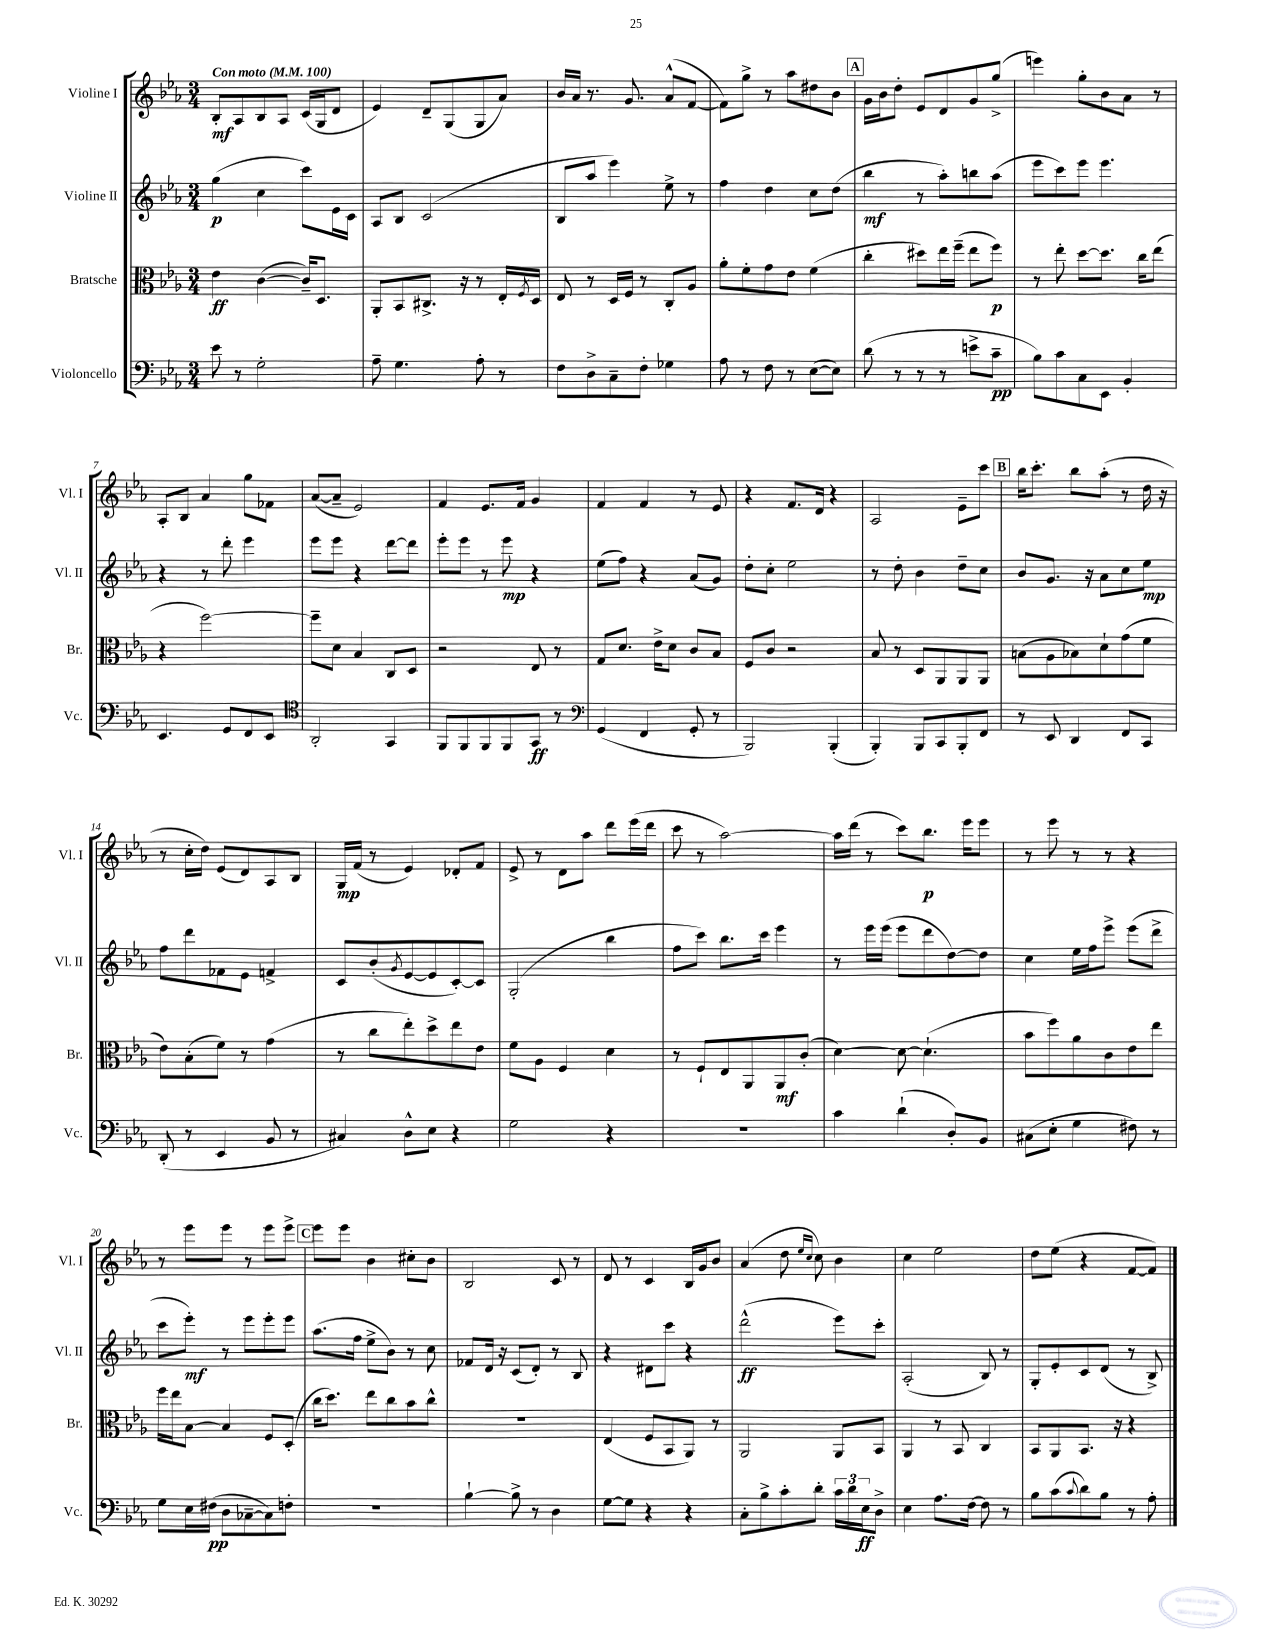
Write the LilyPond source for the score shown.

<<
\new StaffGroup <<
\new Staff = "s0" \with { instrumentName = "Violine I" shortInstrumentName = "Vl. I" } {
    \clef treble \key ees \major \numericTimeSignature \time 3/4 \tempo "Con moto" 4 = 100
    bes8-.\mf aes8 bes8 aes8 c'16( g16 d'8 |
    ees'4) d'8-- g8( g8 aes'8) |
    bes'16 aes'16 r8. g'8. aes'8-^( f'8~ |
    f'8) g''8-> r8 aes''8 dis''8 bes'8 |
    \mark \markup { \box "A" } g'16 bes'16 d''8-. ees'8 d'8 g'8 g''8->( |
    e'''4) g''8-. bes'8 aes'8 r8 |
    aes8-. bes8 aes'4 g''8 fes'8 |
    aes'8~( aes'8-- ees'2) |
    f'4 ees'8. f'16 g'4 |
    f'4 f'4 r8 ees'8 |
    r4 f'8. d'16 r4 |
    aes2 ees'8-- c'''8 |
    \mark \markup { \box "B" } bes''16 c'''8.-. bes''8 aes''8-.( r8 d''16 r16 |
    r8 c''16-. d''16) ees'8( d'8) aes8 bes8 |
    g16\mp f'16( r8 ees'4) des'8-. f'8 |
    ees'8-> r8 d'8 aes''8 d'''8 ees'''16( d'''16 |
    c'''8 r8 aes''2~) |
    aes''16 d'''16( r8 c'''8) bes''8.\p ees'''16 ees'''8 |
    r8 ees'''8 r8 r8 r4 |
    r8 ees'''8 ees'''8 r8 ees'''8 ees'''8-> |
    \mark \markup { \box "C" } ees'''8 ees'''8 bes'4 cis''8-. bes'8 |
    bes2 c'8 r8 |
    d'8 r8 c'4 bes16 g'16 bes'8 |
    aes'4( d''8 \grace { ees''16 c''16 } c''8) bes'4 |
    c''4 ees''2 |
    d''8 ees''8( r4 f'8~ f'8) \bar "|." |
}
\new Staff = "s1" \with { instrumentName = "Violine II" shortInstrumentName = "Vl. II" } {
    \clef treble \key ees \major \numericTimeSignature \time 3/4
    g''4\p( c''4 c'''8) ees'16 c'16 |
    aes8 bes8 c'2( |
    bes8 aes''8 ees'''4) ees''8-> r8 |
    f''4 d''4 c''8 d''8( |
    \mark \markup { \box "A" } bes''4\mf r8 aes''8-.) b''8 aes''8( |
    ees'''8 c'''8) ees'''8 ees'''4. |
    r4 r8 d'''8-. ees'''4 |
    ees'''8 ees'''8 r4 d'''8~ d'''8 |
    ees'''8-. ees'''8 r8 ees'''8\mp r4 |
    ees''8( f''8) r4 aes'8( g'8) |
    d''8-. c''8-. ees''2 |
    r8 d''8-. bes'4 d''8-- c''8 |
    \mark \markup { \box "B" } bes'8 g'8. r16 aes'8 c''8 ees''8\mp |
    f''8 d'''8 fes'8 ees'8 f'4-> |
    c'8 bes'8-.( \acciaccatura { g'8 } ees'8~ ees'8 c'8~-.) c'8 |
    g2-.( bes''4 |
    f''8 c'''8) bes''8. c'''16 ees'''4 |
    r8 ees'''16 ees'''16( ees'''8 d'''8 d''8~) d''8 |
    c''4 ees''16 f''16 ees'''8-> ees'''8( d'''8-> |
    c'''8 ees'''8-.\mf) r8 ees'''8 ees'''8-. ees'''8 |
    \mark \markup { \box "C" } aes''8.( f''16 ees''8-> bes'8) r8 c''8 |
    fes'8 d'16 r16 c'8( d'8-.) r8 bes8 |
    r4 dis'8 c'''8 r4 |
    d'''2-^\ff( ees'''8) c'''8-. |
    aes2-.( bes8) r8 |
    g8-. ees'8-. c'8 d'8( r8 bes8->) \bar "|." |
}
\new Staff = "s2" \with { instrumentName = "Bratsche" shortInstrumentName = "Br." } {
    \clef alto \key ees \major \numericTimeSignature \time 3/4
    ees'4\ff c'4~( c'16--) d8. |
    aes,8-. bes,8 cis8.-> r16 r8 ees16-. \acciaccatura { f8 } d16 |
    ees8 r8 d16 f16 r8 c8-. aes8 |
    aes'8-. f'8-. g'8 ees'8 f'4( |
    \mark \markup { \box "A" } c''4-. dis''8) ees''16 f''16--( ees''8 f''8\p) |
    r8 ees''8-. d''8~ d''8. c''16 ees''8( |
    r4 f''2~) |
    f''8-- d'8 bes4 c8 d8 |
    r2 ees8 r8 |
    g8 d'8. ees'16-> d'8 c'8 bes8 |
    f8 c'8 r2 |
    bes8 r8 d8 aes,8 aes,8 aes,8 |
    \mark \markup { \box "B" } b8( aes8 bes8) d'8-! g'8( f'8 |
    ees'8) bes8-.( f'8) r8 g'4( |
    r8 c''8 ees''8-.) d''8-> ees''8 ees'8 |
    f'8 aes8 f4 d'4 |
    r8 f8-! ees8 aes,8 aes,8\mf c'8-.( |
    d'4~) d'8~ d'4.-!( |
    bes'8 f''8) aes'8 c'8 ees'8 ees''8 |
    f''16 ees''16 bes8~ bes4 f8 d8-.( |
    \mark \markup { \box "C" } c''16 d''8.) ees''8 c''8 bes'8 c''8-^ |
    R2. |
    ees4( f8 bes,8 aes,8) r8 |
    aes,2 aes,8 bes,8 |
    aes,4 r8 bes,8 c4 |
    bes,8 aes,8 bes,8. r16 r4 \bar "|." |
}
\new Staff = "s3" \with { instrumentName = "Violoncello" shortInstrumentName = "Vc." } {
    \clef bass \key ees \major \numericTimeSignature \time 3/4
    ees'8 r8 g2-. |
    aes8-- g4. aes8-. r8 |
    f8 d8-> c8-- f8-. ges4 |
    aes8 r8 f8 r8 ees8~( ees8) |
    \mark \markup { \box "A" } d'8( r8 r8 r8 e'8-> c'8--\pp |
    bes8) c'8 c8 ees,8 bes,4-. |
    ees,4. g,8 f,8 ees,8 |
    \clef tenor aes,2-. g,4 |
    f,8 f,8 f,8 f,8 g,8\ff r8 |
    \clef bass g,4( f,4 g,8-. r8 |
    bes,,2) bes,,4-.( |
    bes,,4-.) bes,,8 c,8 bes,,8-. f,8 |
    \mark \markup { \box "B" } r8 ees,8 d,4 f,8 c,8 |
    d,8-.( r8 ees,4 bes,8 r8 |
    cis4) d8-^ ees8 r4 |
    g2 r4 |
    R2. |
    c'4 d'4-!( d8-.) bes,8 |
    cis8( ees8-. g4 fis8) r8 |
    g8 ees16 fis16\pp( d8 ces8~-- ces8) f8-. |
    \mark \markup { \box "C" } R2. |
    bes4~-! bes8-> r8 d4 |
    g8~ g8 r4 r4 |
    c8-. bes8-> c'8-. d'8-. \tuplet 3/2 { c'16 d'16 ees16\ff } d8-> |
    ees4 aes8. f16~ f8 r8 |
    bes8 c'8( \appoggiatura { c'8 } d'8) bes8 r8 aes8-. \bar "|." |
}
>>
>>
